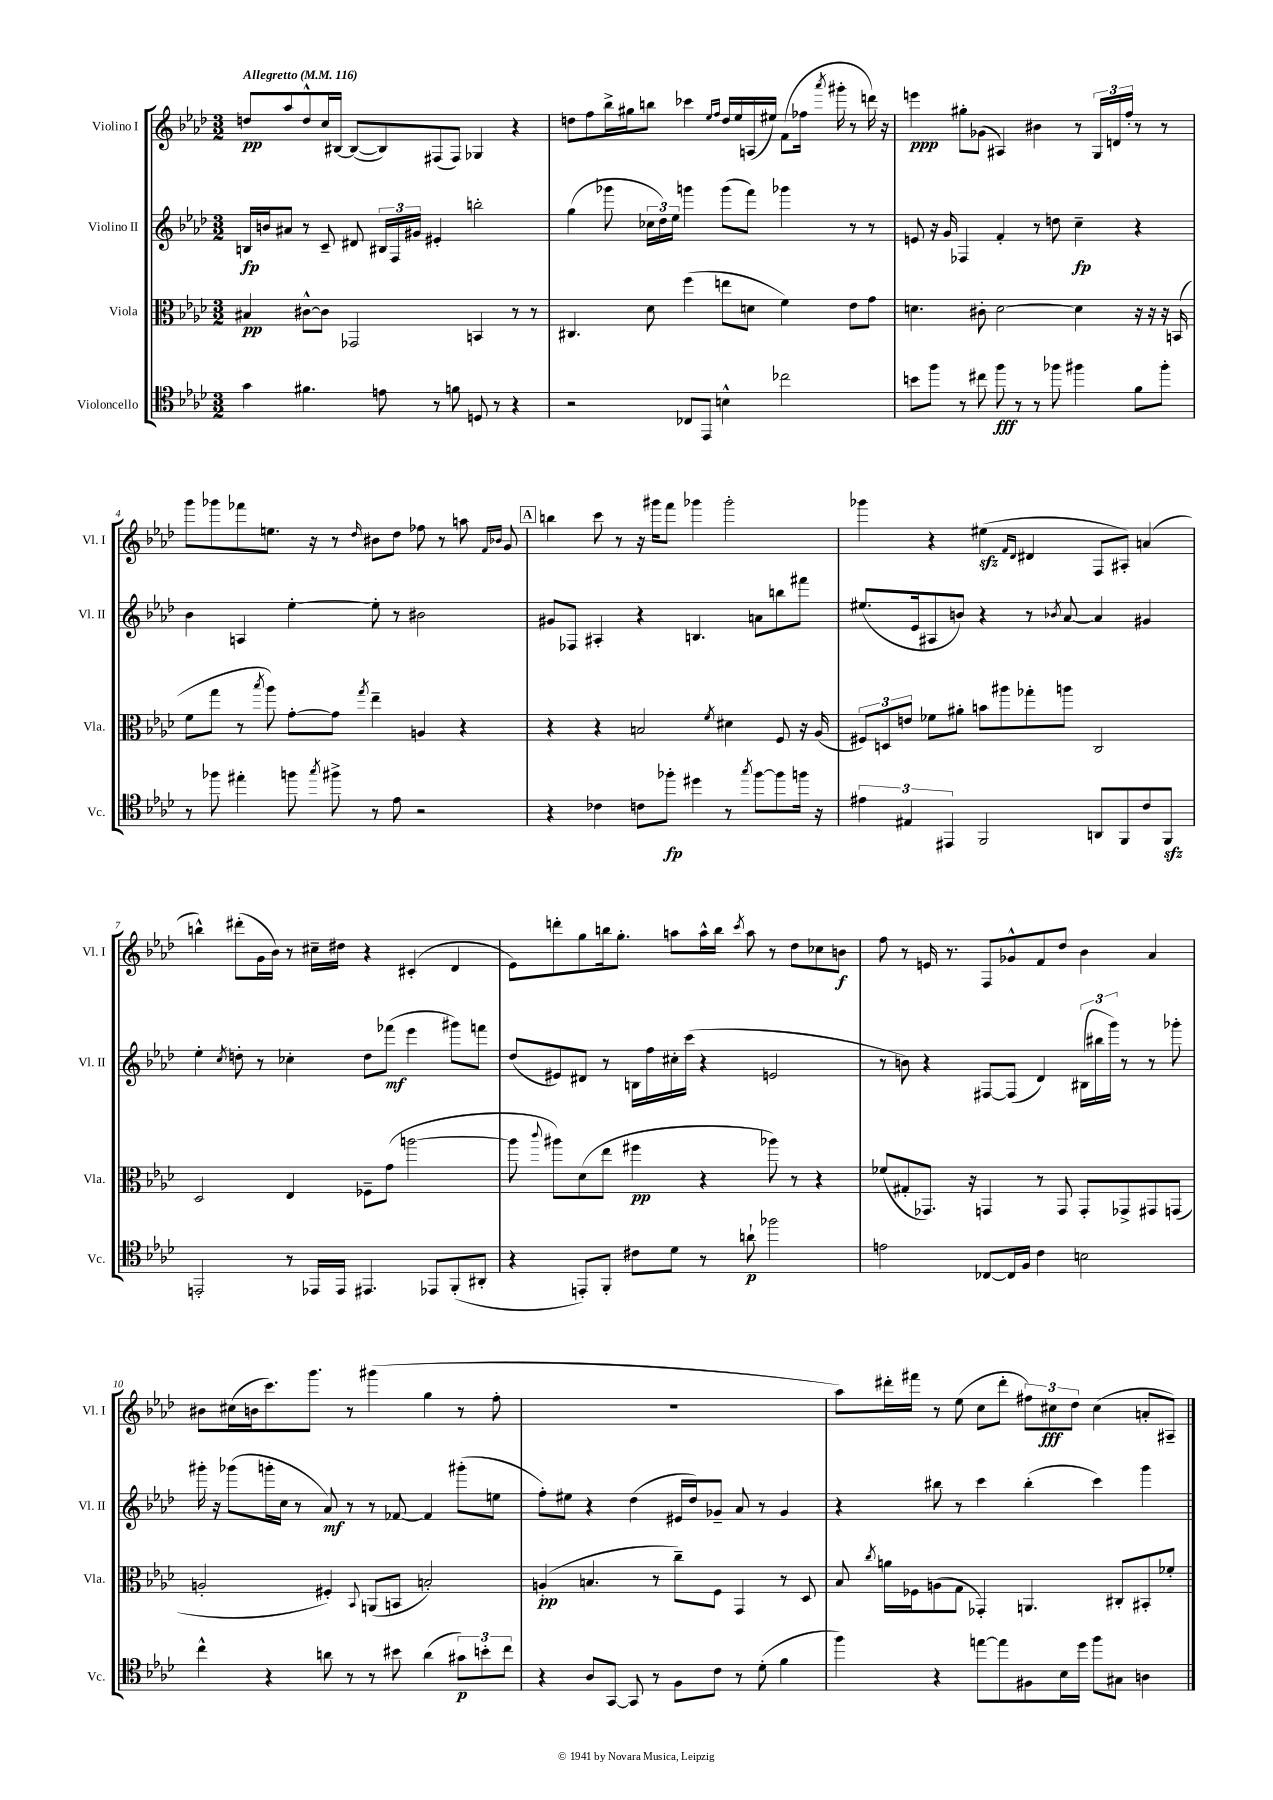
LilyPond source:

<<
\new StaffGroup <<
\new Staff = "s0" \with { instrumentName = "Violino I" shortInstrumentName = "Vl. I" } {
    \clef treble \key aes \major \numericTimeSignature \time 3/2 \tempo "Allegretto" 4 = 116
    \autoBeamOff d''8[\pp aes''8 d''8-^ c''16 bis16]~ bis8[~( bis8) fis8( fis8]) ges4 r4 |
    d''8[ f''8 bes''16-> gis''16 b''8] ces'''4 \grace { ees''16[ f''16] } d''16[ ees''16 a16( eis''16]) f'8[( fes''16] \acciaccatura { aes'''8 } gis'''16-. r8 d'''16) r16 |
    e'''4\ppp gis''8[-. ges'8]( ais4) bis'4 r8 \tuplet 3/2 { g16[ d'16 f''16]-. } r8 r8 |
    g'''8[ ges'''8 fes'''8 e''8.] r16 r8 \grace { des''16 } bis'8[ des''8] fes''8 r8 a''8 \grace { f'16[ bes'16] } g'8 |
    \mark \markup { \box "A" } b''4 c'''8 r8 r16 gis'''16[ f'''8] ges'''4 ges'''2-. |
    ges'''4 r4 eis''4\sfz( \grace { f'16[ des'16] } dis'4 f8[ ais8]-.) a'4( |
    b''4-^) dis'''8[-.( g'16 bes'16]) r8 cis''16[-- dis''16] r4 cis'4-.( des'4 |
    ees'8[) d'''8-. g''8 b''16 g''8.]-. a''8[ a''16-^ b''16] \acciaccatura { c'''8 } a''8 r8 des''8[ ces''8 b'8]\f |
    f''8 r8 e'16 r8. f8[ ges'8-^ f'8 des''8] bes'4 aes'4 |
    bis'8[ cis''16( b'16 c'''8.) g'''8.] r8 gis'''4( g''4 r8 f''8-. |
    R1. |
    aes''8[) dis'''16-. fis'''16] r8 ees''8( c''8[ dis'''8]-. \tuplet 3/2 { fis''8[) cis''8\fff des''8] } cis''4( a'8[-. ais8]--) \bar "|." |
}
\new Staff = "s1" \with { instrumentName = "Violino II" shortInstrumentName = "Vl. II" } {
    \clef treble \key aes \major \numericTimeSignature \time 3/2
    \autoBeamOff b16[\fp b'16 ais'8] r8 c'8-- dis'8 \tuplet 3/2 { bis16[ f16 gis'16] } eis'4-. b''2-. |
    g''4( ges'''8 \tuplet 3/2 { ces''16[ des''16) ees''16] } g'''4 g'''8[( f'''8]) ges'''4 r8 r8 |
    e'8 r16 g'16 fes4 f'4-. r8 d''8 c''4--\fp r4 |
    bes'4 a4 ees''4~-. ees''8-. r8 bis'2 |
    \mark \markup { \box "A" } gis'8[ fes8] ais4-. r4 b4. a'8[ b''8 fis'''8] |
    eis''8.[( ees'16 ais8 b'8]) r4 r8 \acciaccatura { bes'8 } aes'8~ aes'4 gis'4 |
    ees''4-. \acciaccatura { c''8 } d''8-. r8 ces''4-. d''8[ fes'''8]\mf( ees'''4 gis'''8[) f'''8] |
    des''8[( eis'8) dis'8] r8 b16[ f''16 cis''16-. c'''16]( r4 e'2 |
    r8 b'8) r4 fis8[~ fis8]( des'4) \tuplet 3/2 { bis16[( bis''16 g'''16]) } r8 r8 ges'''8-. |
    gis'''16-. r16 ges'''8[( g'''16-. c''16] r8 aes'8\mf) r8 r8 fes'8~ fes'4 gis'''8[-.( e''8] |
    f''8[-.) eis''8] r4 des''4( eis'16[ des''16) ges'8]-- aes'8 r8 ges'4 |
    r4 bis''8 r8 c'''4 bis''4-.( c'''4) g'''4 \bar "|." |
}
\new Staff = "s2" \with { instrumentName = "Viola" shortInstrumentName = "Vla." } {
    \clef alto \key aes \major \numericTimeSignature \time 3/2
    \autoBeamOff bis4\pp cis'8[~-^ cis'8] ges,2 b,4 r8 r8 |
    cis4. des'8 f''4( e''8[ d'8] f'4) ees'8[ g'8] |
    d'4. cis'8-. d'2~ d'4 r16 r16 r16 b,16( |
    f'8[ g''8] r8 \acciaccatura { bes''8 } aes''8) g'8[~-. g'8] \acciaccatura { g''8 } ees''4-- a4 r4 |
    \mark \markup { \box "A" } r4 r4 b2 \acciaccatura { f'8 } dis'4 f8 r16 aes16( |
    \tuplet 3/2 { fis8[) d8 e'8] } fes'8[ ais'8]-. b'8[ ais''8 ges''8-. a''8] c2 |
    des2 ees4 fes8[-- g'8]( a''2~ |
    a''8 \appoggiatura { c'''8 } ais''8[) des'8( ees''8] fis''4\pp r4 aes''8) r8 r4 |
    fes'8[( gis8-. ges,8.]) r16 g,4 r8 g,8 g,8[-. ges,8-> gis,8 g,8]( |
    a2-. fis4-.) \appoggiatura { bes,8 } a,8[( b,8] b2-.) |
    a4-.\pp( b4. r8 c''8[--) f8] g,4 r8 des8 |
    bes8 \acciaccatura { c''8 } a'16[ fes16 a8( g8] ges,4-.) a,4. cis8[-. bis,8-. fes'8]-. \bar "|." |
}
\new Staff = "s3" \with { instrumentName = "Violoncello" shortInstrumentName = "Vc." } {
    \clef tenor \key aes \major \numericTimeSignature \time 3/2
    \autoBeamOff g'4 fis'4. e'8 r8 f'8 d8 r8 r4 |
    r2 ces8[ ees,8] b4-^ ces''2 |
    b'8[ f''8] r8 cis''8 f''8\fff r8 r8 fes''8 fis''4 f'8[ fis''8]-. |
    r8 fes''8 eis''4-. f''8 \acciaccatura { g''8 } fis''8-> r8 ees'8 r2 |
    \mark \markup { \box "A" } r4 ces'4 c'8[ fes''8]-.\fp dis''4 r8 \acciaccatura { g''8 } fes''8[~ fes''8 f''16] r16 |
    \tuplet 3/2 { eis'4 eis4 eis,4 } f,2 a,8[ f,8 c'8 f,8]\sfz |
    e,2-. r8 ees,16[ ees,16] eis,4. ees,8[ f,8-.( ais,8]-. |
    r4 e,8[-.) f,8]-. cis'8[ des'8] r8 a'8-!\p fes''2 |
    e'2 ces8[~ ces16 f16] c'4 b2 |
    c''4-^ r4 a'8 r8 r8 bis'8 a'4( \tuplet 3/2 { gis'8[\p) b'8-. c''8] } |
    r4 aes8[ g,8]~ g,8 r8 f8[ c'8] r8 des'8-.( f'4 |
    f''4) r4 e''8[~ e''8 fis8 bes16 des''16] f''8[ gis8] a4 \bar "|." |
}
>>
>>
